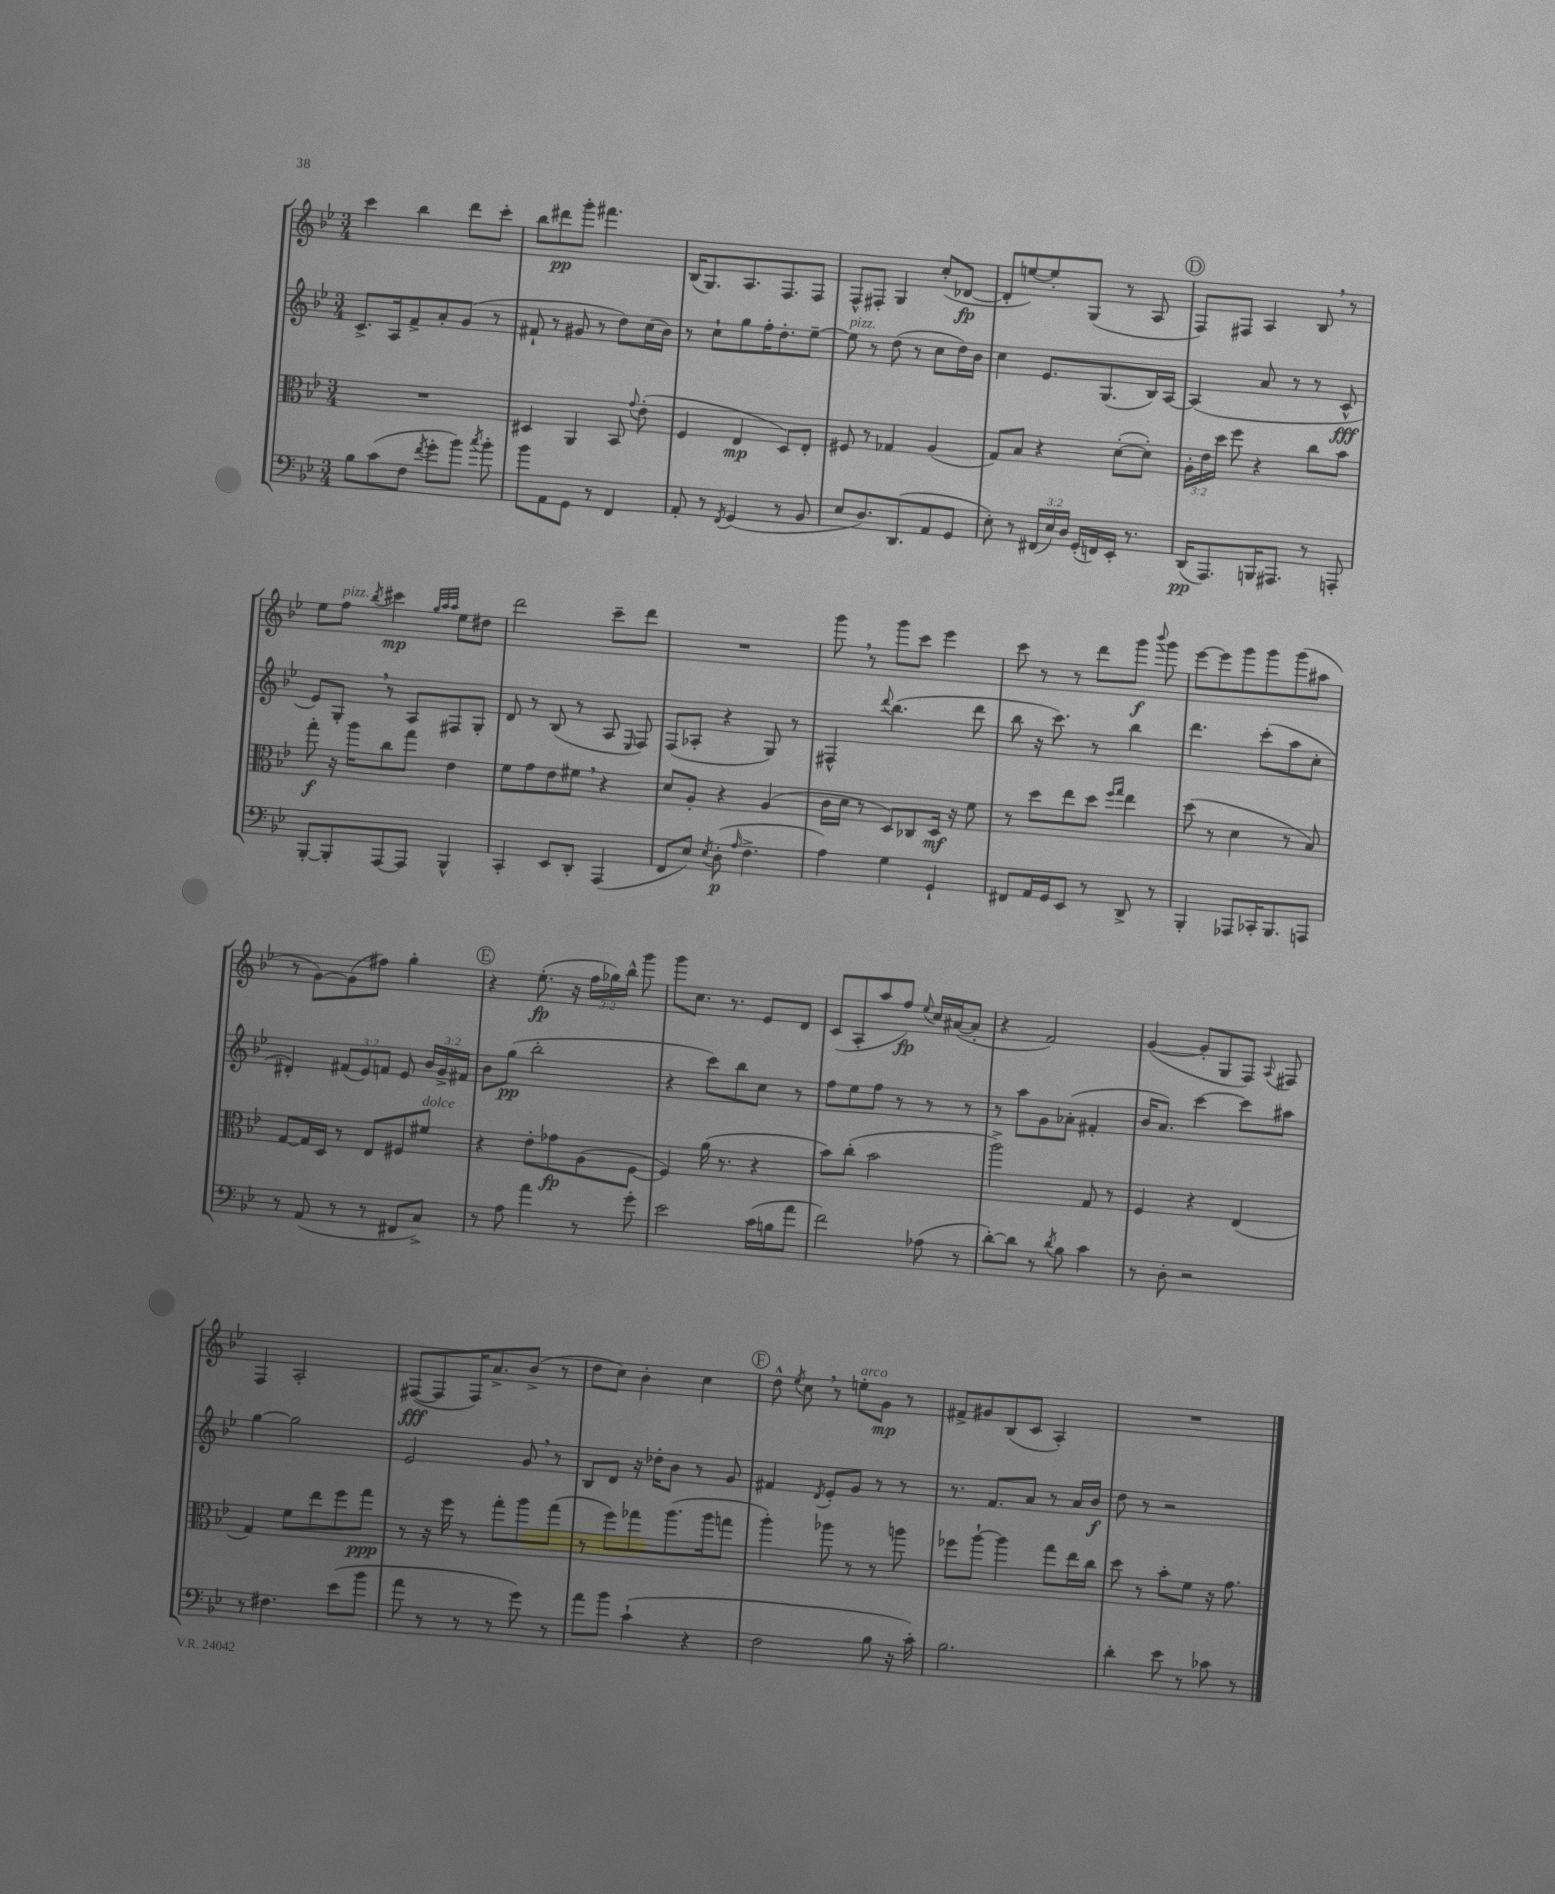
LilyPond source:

<<
\new StaffGroup <<
\new Staff = "s0" {
    \clef treble \key bes \major \numericTimeSignature \time 3/4 \override Staff.TupletNumber.text = #tuplet-number::calc-fraction-text
    \autoBeamOff c'''4 bes''4 d'''8[ c'''8]-. |
    bes''8[ dis'''8\pp g'''8]-. fis'''4. |
    bes16[( g8.) a8. f8. f8] |
    f8[-^ fis8]-. g4 c''8[-.( des'8]~\fp |
    des'8[-. e''8~) e''8-. g8]( r8 a8 |
    \mark \markup { \circle "D" } f8[) fis8] a4 bes8 \breathe r8 |
    ees''8[ f''8]^\markup { \italic "pizz." } \acciaccatura { bes''8 } cis'''4\mp \grace { g''32[ a''32 a''32] } ees''8[ dis''8] |
    d'''2 c'''8[-- d'''8] |
    R2. |
    g'''8 \breathe r8 g'''8[ c'''8] ees'''4 |
    c'''8 r8 r8 d'''8[ g'''8]\f \appoggiatura { bes'''8 } g'''8 |
    ees'''8[~ ees'''8 g'''8 g'''8 g'''8( ais''8] |
    r8 g'8[~) g'8( fis''8]) g''4-. |
    \mark \markup { \circle "E" } r4 ees''8.-.\fp( r16 \tuplet 3/2 { f''16[ ges''16) bes''16]-^ } g'''8 |
    g'''8[ c''8.] r8. ees'8[ d'8] |
    c'8[( a8-. a''8 f''8]\fp) \appoggiatura { ees''8 } c''16[ ais'16~( ais'8]-. |
    r4 f'2) |
    g'4~( g'8[-. g8 f8]) \appoggiatura { a8 } fis8 |
    f4 a2-. |
    fis8[~\fff( fis8 fis16) a'8.-> bes'8]->( r8 |
    d''8[ c''8]) bes'4-. c''4 |
    \mark \markup { \circle "F" } d''8-^ \acciaccatura { ees''8 } c''8 \breathe r8 e''8[-.^\markup { \italic "arco" } g'8]\mp r8 |
    fis'8[-> gis'8 bes8( c'8] a4-.) |
    R2. \bar "|." |
}
\new Staff = "s1" {
    \clef treble \key bes \major \numericTimeSignature \time 3/4 \override Staff.TupletNumber.text = #tuplet-number::calc-fraction-text
    \autoBeamOff c'8.[-> a16 f'8-> a'8-. g'8]( r8 |
    fis'8-! r8 gis'8 r8 d''8[) c''16( bes'16]) |
    r8 c''8[-! g''8 f''16-. d''8.-. ees''8]~-- |
    ees''8^\markup { \italic "pizz." } r8 d''8( r8 c''8[ d''16) bes'16] |
    c''4 ees'8.[ g8.( bes16) a16]~ |
    \mark \markup { \circle "D" } a4( a'8 r8 r8 c'8-^\fff |
    ees'8[) g8]-. \breathe r8 a8[ fis8 g8]-. |
    d'8 r8 bes8( r8 a8 \grace { ees16 } f8) |
    f8[( aes8]-. r4 g8) r8 |
    fis4-^ \appoggiatura { d'''8 } bes''4.( d'''8 |
    bes''8 r16 c'''8.) r8 bes''4 |
    d'''4. c'''8[-.( a''8 c''8]-. |
    dis'4-.) \tuplet 3/2 { fis'8[( ees'8) f'8] } ees'8 \tuplet 3/2 { bes'16[ g'16-> fis'16] } |
    \mark \markup { \circle "E" } bes'8[ g''8]\pp( bes''2-. |
    r4 c'''8[) bes''8 c''8] r8 |
    f''8[ ees''8 f''8] r8 r8 r8 |
    r8 a''8[ g'8 aes'8]-.( fis'4-. |
    bes'16[ a'8.]) c'''4~ c'''8[ ais''8] |
    g''4~ g''2 |
    ees'2 g'8 \breathe r8 |
    bes8[ d'8] r16 des''16[-. bes'8] r8 g'8 |
    \mark \markup { \circle "F" } fis'4 \acciaccatura { d'8 } ees'8[-. g'8] r8 r8 |
    r8. f'8.[ a'8] r8 a'16[ bes'16]\f |
    d''8 r8 r2 \bar "|." |
}
\new Staff = "s2" {
    \clef alto \key bes \major \numericTimeSignature \time 3/4 \override Staff.TupletNumber.text = #tuplet-number::calc-fraction-text
    \autoBeamOff R2. |
    dis4 a,4 bes,8 \appoggiatura { g'8 } ees'8-.( |
    f4 ees4\mp d8[) ees8]-. |
    fis8 r8 ges4 a4( |
    g8[) bes8] r4 d'8[~-.( d'8]-.) |
    \mark \markup { \circle "D" } \tuplet 3/2 { a16[-. ees'16 d''16] } f''8 r4 c''8[ bes'8] |
    g''8-.\f r16 a''16[ c''8 g''8] ees'4 |
    f'8[ g'8 ees'8 fis'8] \breathe r4 |
    d'8[ a8]-. r4 a4( |
    c'16[ d'16] r8 d8[) ces8 d16]\mf r16 f'8 |
    r8 d''8[ ees''8 d''8] \grace { f''16[ g''16] } ees''4 |
    d''8( r8 d'4 r8 bes8) |
    g8[~ g16 d16] r8 ees8[ fis8 fis'8]^\markup { \italic "dolce" } |
    \mark \markup { \circle "E" } r4 ees'8[-. ges'8\fp a8( f8]~ |
    f4) a'16( r8. r4 |
    bes'8[) c''8]-.( bes'2 |
    a''2->) g8 r8 |
    f4 r4 ees4( |
    g4) f'8[ ees''8 f''8 g''8]\ppp |
    r8 r16 f''16 r8 g''8[-. a''8 g''8]( |
    r8 f''8[) ges''8 a''8.( a''16 g''8] |
    \mark \markup { \circle "F" } a''4-.) aes''8 r8 r8 a''8 |
    fes''8[ a''8]~-! a''4 g''8[ ees''16 c''16] |
    d''8 r8 bes'8[-. f'8] r16 g'8. \bar "|." |
}
\new Staff = "s3" {
    \clef bass \key bes \major \numericTimeSignature \time 3/4 \override Staff.TupletNumber.text = #tuplet-number::calc-fraction-text
    \autoBeamOff bes8[ c'8( f8] \acciaccatura { f'8 } g'8[-. bes'8]) \acciaccatura { c''8 } bes'8-. |
    bes'8[ a,8 g,8] r8 f,4 |
    a,8-. r8 \acciaccatura { f,8 } g,4( r8 bes,8 |
    ees8[ d8.) d,8.( a,8 g,8] |
    ees8-.) r8 \tuplet 3/2 { fis,16[( ees16) d16] } g,16[-.( f,16) ees,16]-. r8. |
    \mark \markup { \circle "D" } d,16[\pp( a,,8.) b,,16 ais,,8.] r8 a,,8-. |
    bes,,8[~-. bes,,8-. a,,8~ a,,8] bes,,4-^ |
    c,4-. ees,8[ d,8]-. a,,4( |
    f,8[ ees8]) \acciaccatura { ees8 } d8-.\p( \grace { a16 } f4.-> |
    a4) g4 g,4-! |
    fis,8[ a,16 g,16 ees,8] r8 d,8-> r8 |
    bes,,4-. aes,,8[ ces,16-. bes,,8. a,,8] |
    r8 a,8( r8 r8 fis,8[ c8]->) |
    \mark \markup { \circle "E" } r8 a8 a'4 r8 g'8-. |
    ees'2 c'16[( b16 a'8] |
    f'2) aes8( r8 |
    d'8[~-.) d'8] r8 \acciaccatura { d'8 } bes8 c'4 |
    r8 d8-. r2 |
    r8 fis4. ees'8[( bes'8] |
    a'8 r8 r8 r8 g'8) r8 |
    a'8[ bes'8] c'4-!( r4 |
    \mark \markup { \circle "F" } f2 bes8 r16 c'16-.) |
    bes2. |
    d'4-. ees'8 r8 ces'8 r8 \bar "|." |
}
>>
>>
\layout { \context { \Score \remove "Bar_number_engraver" } }
